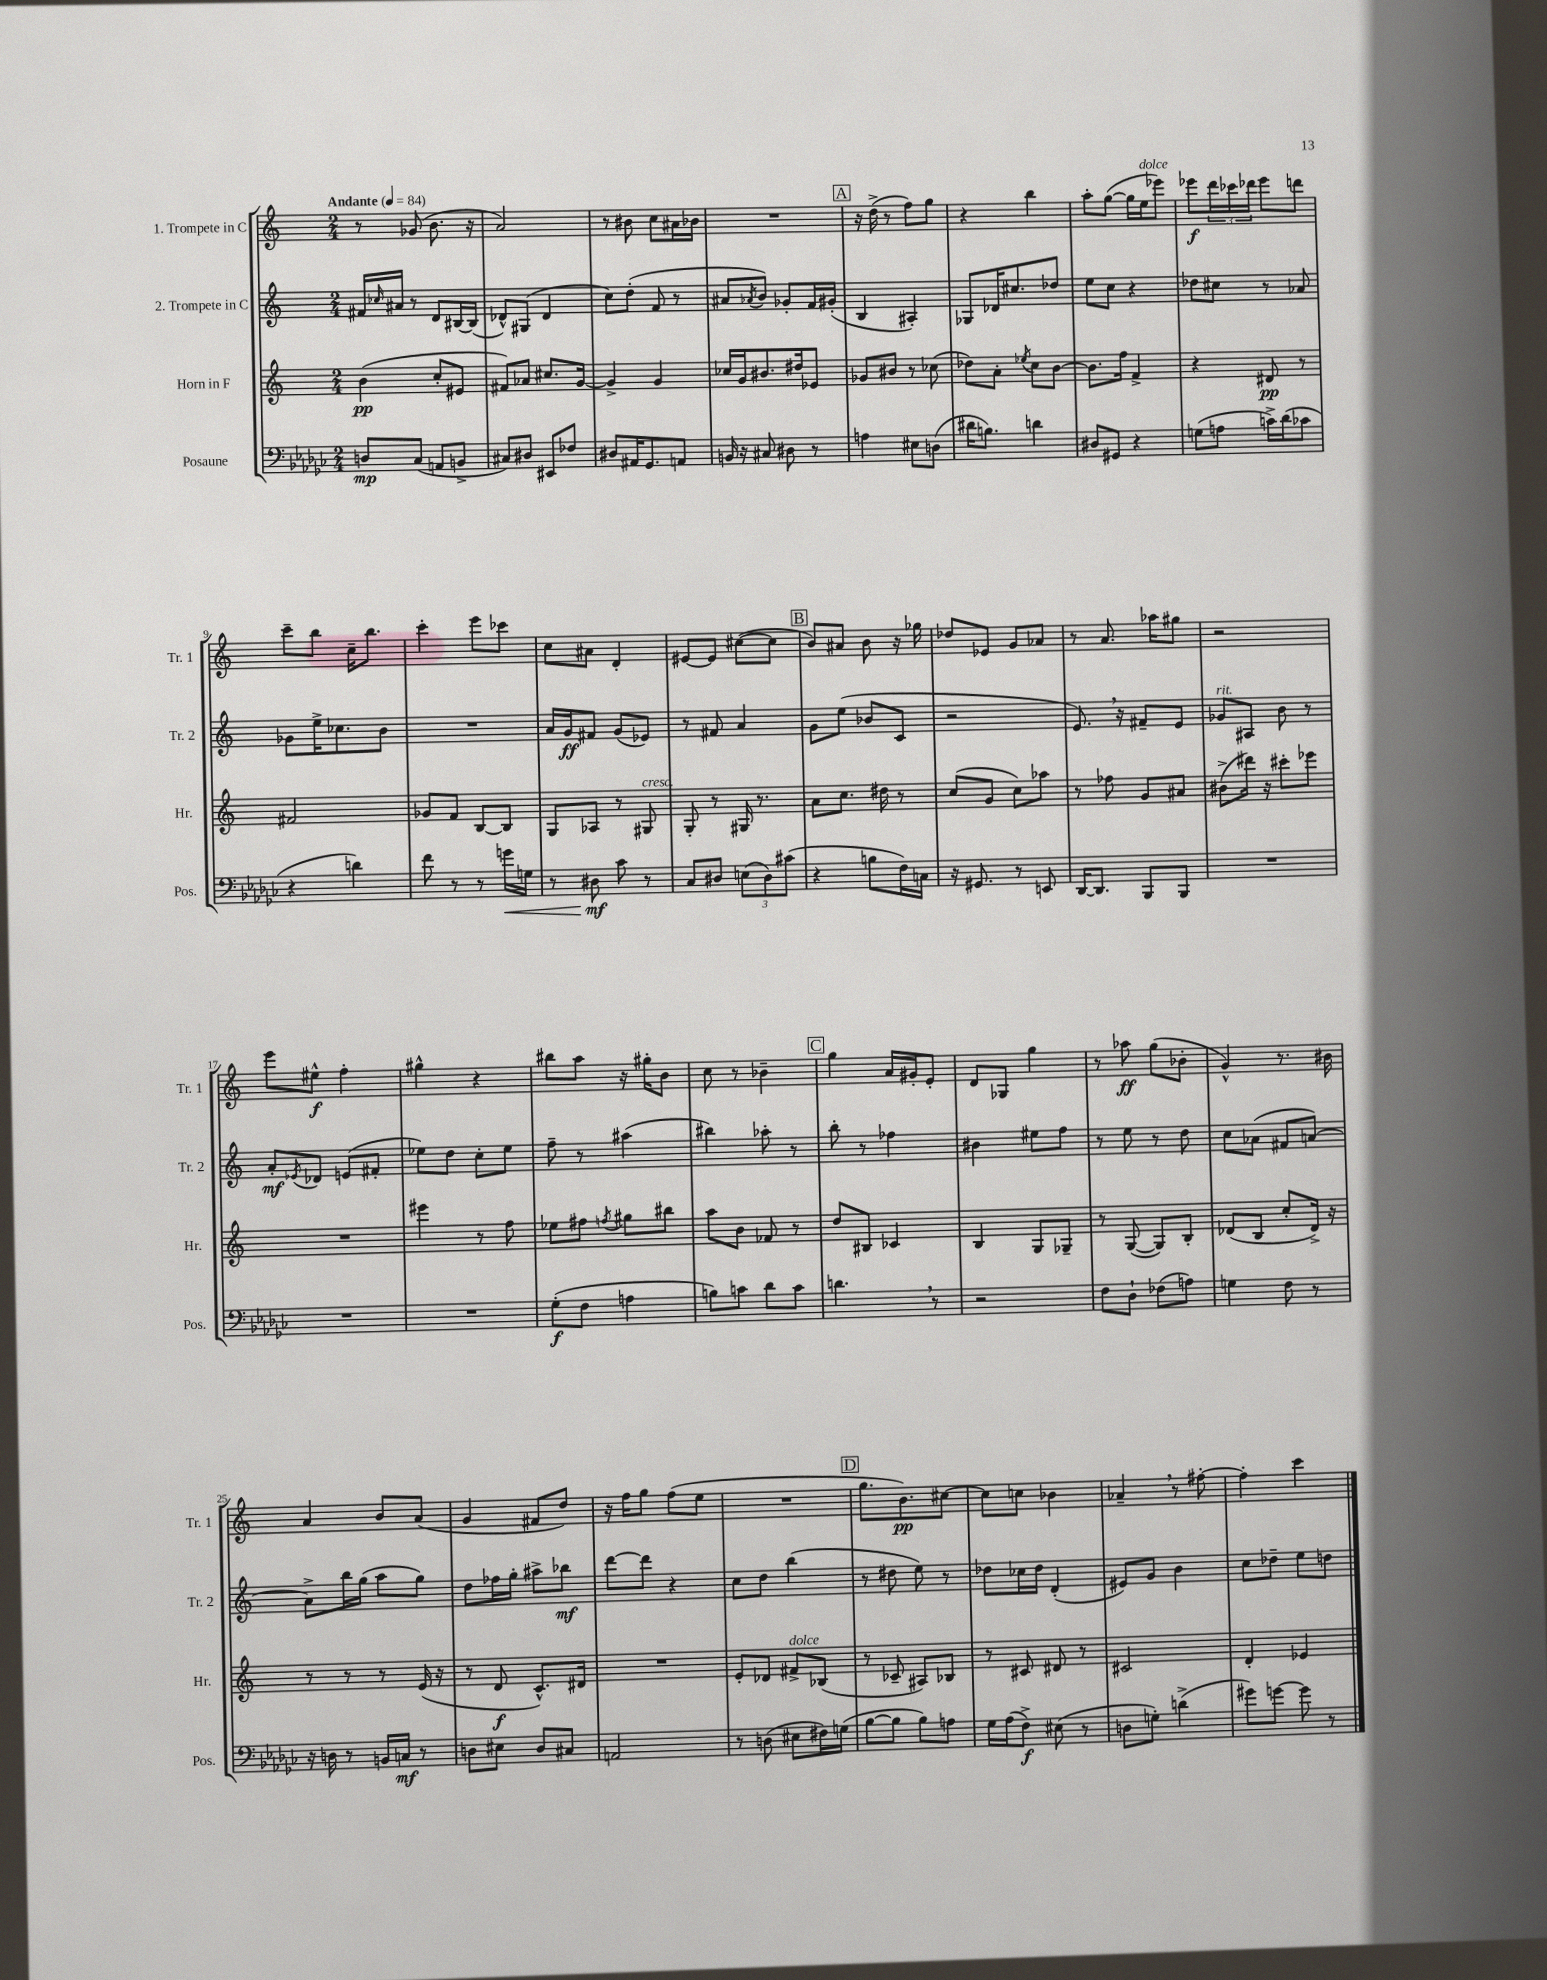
<<
\new StaffGroup <<
\new Staff = "s0" \with { instrumentName = "1. Trompete in C" shortInstrumentName = "Tr. 1" } {
    \clef treble \key c \major \numericTimeSignature \time 2/4 \tempo "Andante" 4 = 84
    r8 ges'8( b'8. r16 |
    a'2) |
    r8 bis'8 c''8 ais'16 bes'16 |
    R2 |
    \mark \markup { \box "A" } r16 d''16->( r8 f''8) g''8 |
    r4 b''4 |
    a''8-. g''8~( g''16 e''16^\markup { \italic "dolce" } ees'''8) |
    ees'''8\f \tuplet 3/2 { d'''16 ces'''16 des'''16 } ees'''8 d'''8 |
    c'''8-- b''8 c''16-- b''8. |
    c'''4-. e'''8 ces'''8 |
    c''8 ais'8 d'4-. |
    eis'8~ eis'8 cis''8~( cis''8 |
    \mark \markup { \box "B" } b'8) ais'8 b'8 r16 ges''16 |
    des''8 ees'8 g'8 aes'8 |
    r8 a'8. aes''16 gis''8 |
    r2 |
    e'''8 eis''8-^\f f''4-. |
    gis''4-^ r4 |
    bis''8 a''8 r16 gis''16-. b'8 |
    c''8 r8 bes'4-- |
    \mark \markup { \box "C" } g''4 a'16 gis'16-. e'8-. |
    d'8 ges8 g''4 |
    r8 aes''8\ff g''8( bes'8-. |
    g'4-^) r8. bis'16 |
    a'4 b'8 a'8( |
    g'4 fis'8 d''8) |
    r16 f''16 g''8 f''8( e''8 |
    R2 |
    \mark \markup { \box "D" } g''8. b'8.\pp) cis''8~ |
    cis''8 c''8 bes'4 |
    aes'4-- \breathe r8 fis''8~-. |
    fis''4-. c'''4 \bar "|." |
}
\new Staff = "s1" \with { instrumentName = "2. Trompete in C" shortInstrumentName = "Tr. 2" } {
    \clef treble \key c \major \numericTimeSignature \time 2/4
    fis'16 \grace { ces''16 } ais'16 r8 d'8 bis16~ bis16( |
    des'8-^) gis8( des'4 |
    c''8) d''8-.( f'8 r8 |
    ais'8 \acciaccatura { aes'8 } b'8) ges'8-. f'16 gis'16-.( |
    \mark \markup { \box "A" } b4 ais4-.) |
    ges8 des'16 cis''8. des''8 |
    e''8 c''8 r4 |
    des''8 cis''8 r8 aes'8 |
    ges'8 e''16-> ces''8. b'8 |
    R2 |
    a'16 g'16\ff fis'8 g'8( ees'8) |
    r8 fis'8 a'4 |
    \mark \markup { \box "B" } g'8 e''8( bes'8 c'8 |
    r2 |
    e'8.) \breathe r16 fis'8-- e'8 |
    ges'8^\markup { \italic "rit." } ais8 b'8 r8 |
    a'8-.\mf \acciaccatura { ees'8 } des'8 e'8( fis'8-. |
    ees''8) d''8 c''8-. ees''8 |
    f''8-- r8 ais''4( |
    bis''4) aes''8-. r8 |
    \mark \markup { \box "C" } b''8-. r8 fes''4 |
    bis'4 eis''8 f''8 |
    r8 e''8 r8 d''8 |
    c''8 aes'8( fis'8 a'8~) |
    a'8-> b''16 g''16( a''8 g''8) |
    d''8 fes''16 g''16-. ais''8-> bes''8\mf |
    d'''8~ d'''8 r4 |
    c''8 d''8 b''4( |
    \mark \markup { \box "D" } r8 dis''8 e''8) r8 |
    des''8 ces''16 des''16 d'4-.( |
    eis'8) g'8 b'4 |
    c''8 des''8-- e''8 d''8 \bar "|." |
}
\new Staff = "s2" \with { instrumentName = "Horn in F" shortInstrumentName = "Hr." } {
    \clef treble \key c \major \numericTimeSignature \time 2/4
    b'4\pp( c''8-. eis'8 |
    fis'8) aes'8 cis''8. g'16~ |
    g'4-> g'4 |
    ces''16 g'16 bis'8. dis''16 ees'8 |
    \mark \markup { \box "A" } ges'8 bis'8 r8 ces''8( |
    des''8) a'8-. \acciaccatura { ees''8 } c''8 b'8~ |
    b'8. f''16 f'4-> |
    r4 dis'8\pp r8 |
    fis'2 |
    ges'8 f'8 b8~ b8 |
    g8 aes8 r8 gis8^\markup { \italic "cresc." } |
    g8-. r8 gis16 r8. |
    \mark \markup { \box "B" } a'8 c''8. dis''16 r8 |
    c''8( g'8 c''8) aes''8 |
    r8 fes''8 g'8 ais'8 |
    bis'8->( dis'''16) r16 cis'''8-. ees'''8 |
    R2 |
    eis'''4 r8 f''8 |
    ees''8 fis''8 \acciaccatura { f''8 } gis''8 bis''8 |
    a''8 b'8 fes'8 r8 |
    \mark \markup { \box "C" } d''8 bis8 ces'4 |
    b4 g8 ges8-- |
    r8 g8~( g8) b8-. |
    des'8( b8 c''8-. des'16->) r16 |
    r8 r8 r8 e'16( r16 |
    r8 d'8\f c'8.-^) dis'16 |
    R2 |
    e'8-. des'8 fis'8->^\markup { \italic "dolce" } bes8( |
    \mark \markup { \box "D" } r8 ces'8-- ais8) bes8 |
    r8 cis'8 dis'8 r8 |
    cis'2 |
    d'4-. ees'4 \bar "|." |
}
\new Staff = "s3" \with { instrumentName = "Posaune" shortInstrumentName = "Pos." } {
    \clef bass \key ges \major \numericTimeSignature \time 2/4
    d8\mp ces8( a,8 b,8-> |
    cis8) dis8 eis,8 fes8 |
    dis8 ais,16 ges,8. a,8 |
    b,16 r16 cis8 dis8 r8 |
    \mark \markup { \box "A" } a4 eis8 d8( |
    dis'16 b8.) d'4 |
    dis8 gis,8 r4 |
    g8( a8 c'16->) des'16( ces'8 |
    r4 d'4) |
    f'8 r8 r8 g'16\< g16 |
    r8 dis8\mf\! ces'8 r8 |
    ces8 dis8 \tuplet 3/2 { e8( dis8) cis'8( } |
    \mark \markup { \box "B" } r4 b8 f16) c16 |
    r16 gis,8. r8 e,8 |
    des,16~ des,8. bes,,8 bes,,8 |
    R2 |
    R2 |
    R2 |
    ges8-.\f( f8 a4 |
    b8) c'8 des'8 c'8 |
    \mark \markup { \box "C" } d'4. \breathe r8 |
    r2 |
    f8 des8-! fes8( a8) |
    g4 f8 r8 |
    r16 d16 r8 b,16 c16\mf r8 |
    d8 eis8 d8 cis8 |
    a,2 |
    r8 d8( eis8 fis16) g16( |
    \mark \markup { \box "D" } bes8~ bes8 bes8) a8 |
    ges16 aes16( f8->\f) eis8( r8 |
    d8 g8-.) d'4->( |
    gis'8) g'8~ g'8 r8 \bar "|." |
}
>>
>>
